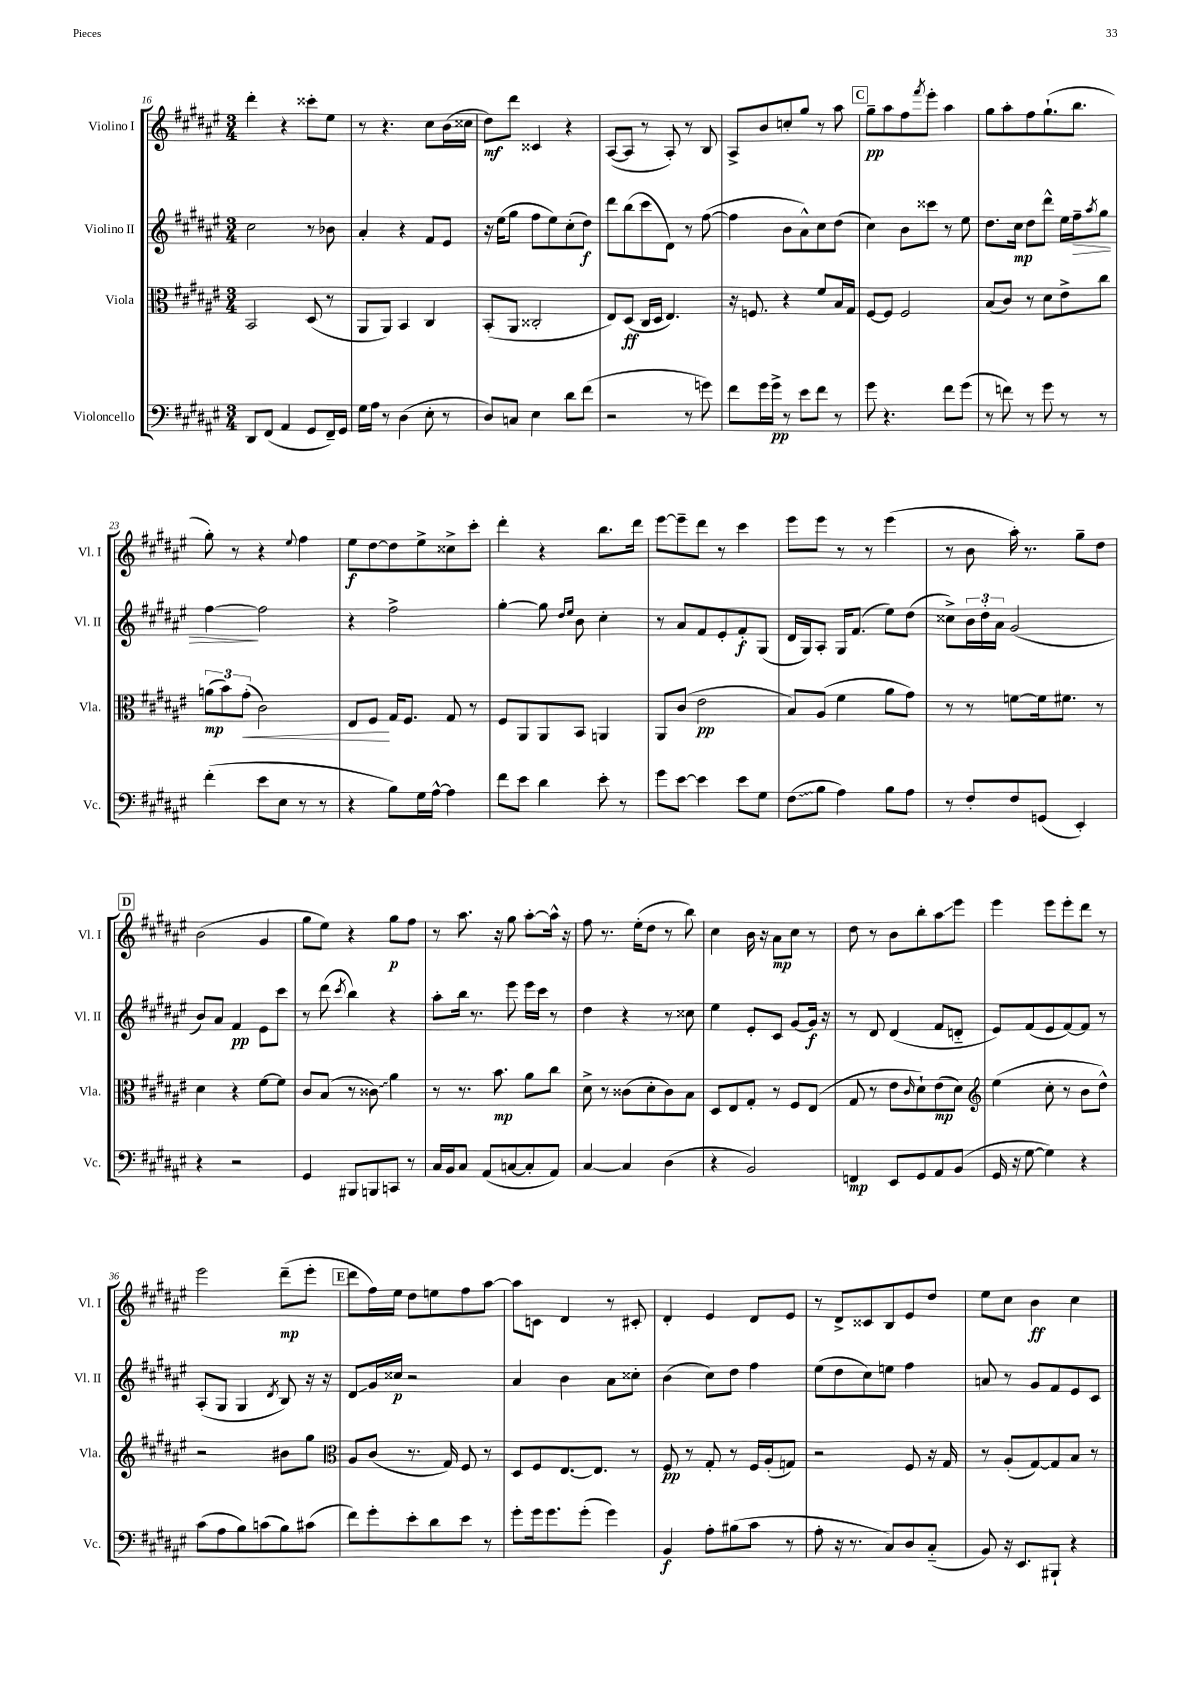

**kern	**kern	**kern	**kern
*staff4	*staff3	*staff2	*staff1
*clefF4	*clefC3	*clefG2	*clefG2
*k[f#c#g#d#a#e#]	*k[f#c#g#d#a#e#]	*k[f#c#g#d#a#e#]	*k[f#c#g#d#a#e#]
*M3/4	*M3/4	*M3/4	*M3/4
8DD#	2BB	2cc#	4ddd#'
(8FF#	.	.	.
4AA#	.	.	4r
8GG#	(8D#	8r	8ccc##'
16FF#~)	8r	8b-	8ee#
16GG#	.	.	.
=	=	=	=
16G#	8AA#	4a#'	8r
16A#	.	.	.
8r	8AA#)	.	4.r
(4D#	4BB	4r	.
8E#'	4C#	8f#	8cc#
8r	.	8e#	(16b
.	.	.	16cc##
=	=	=	=
8D#)	(8BB'	16r	8dd#)
.	.	(16ee#	.
8C	8AA#	8gg#	8ddd#
4E#	2C##'	8ff#	4c##
.	.	8ee#)	.
8d#	.	(8cc#'	4r
(8f#	.	8dd#)	.
=	=	=	=
2r	8E#)	8ddd#	([8A#
.	(8D#	(8bb	8A#]
.	16C#	8ccc#	8r
.	16D#	.	.
.	4.E#)	8d#)	8A#')
8r	.	8r	8r
8g)	.	([8ff#	8B
=	=	=	=
8f#	16r	4ff#]	8A#^
.	8.F	.	.
16g#	.	.	8b
16g#^	.	.	.
8r	4r	8b	8cc'
8e#	.	8a#^^)	8gg#
8f#	8f#	8cc#	8r
8r	16B	(8dd#	8aa#
.	16G#	.	.
=	=	=	=
8g#	[8F#	4cc#)	8gg#~
4.r	8F#]	.	8aa#
.	2F#	8b	8ff#
.	.	.	8qfff#
.	.	8ccc##	8eee#'
8f#	.	8r	4aa#
(8g#	.	8ee#	.
=	=	=	=
8r	(8B	8.dd#	8gg#
8f)	8c#)	.	8aa#'
.	.	16cc#	.
8r	8r	8dd#	8ff#
8g#	8d#	8ddd#^^	(8.gg#`
8r	8e#^	16ee#	.
.	.	16ff#~	8.bb
.	.	8qaa#	.
8r	8cc#	8gg#	.
=	=	=	=
(4f#'	(12a	[4ff#	8gg#')
.	12b)	.	.
.	.	.	8r
.	(12g#'	.	.
8e#	2c#)	2ff#]	4r
8E#	.	.	.
.	.	.	8qqee#
8r	.	.	4ff#
8r	.	.	.
=	=	=	=
4r	8E#	4r	8ee#
.	8F#	.	[8dd#
8B)	16G#	2ff#^	8dd#]
.	8.F#	.	.
16G#	.	.	8ee#^
[16A#^^	.	.	.
4A#]	8G#	.	8cc##^
.	8r	.	8ccc#'
=	=	=	=
8f#	8F#	[4gg#'	4ddd#'
8e#	8AA#	.	.
4d#	8AA#	8gg#]	4r
.	.	16qqdd#	.
.	.	16qqee#	.
.	8BB	8b	.
8e#'	4AA	4cc#'	8.bb
8r	.	.	.
.	.	.	16ddd#
=	=	=	=
8g#	8AA#	8r	[8eee#
[8e#	(8c#	8a#	8eee#~]
4e#]	2e#	8f#	8ddd#
.	.	8e#'	8r
8e#	.	8f#'	4ccc#
8G#	.	(8G#	.
=	=	=	=
(8F#	8B)	16d#	8eee#
.	.	16G#)	.
8B	(8A#	8A#'	8eee#
4A#)	4f#	16G#	8r
.	.	(8.f#	.
.	.	.	8r
8B	8a#	8ee#)	(4eee#
8A#	8g#)	(8dd#	.
=	=	=	=
8r	8r	8cc##^)	8r
8F#'	8r	24b	8b
.	.	24dd#'	.
.	.	24a#	.
8F#	[8f	(2g#	16aa#')
.	.	.	8.r
(8GG	16f]	.	.
.	8.f#	.	.
4EE#')	.	.	8gg#~
.	8r	.	8dd#
=	=	=	=
4r	4d#	8b)	(2b
.	.	8a#	.
2r	4r	4f#	.
.	[8f#	8e#	4g#
.	8f#]	8ccc#	.
=	=	=	=
4GG#	8c#	8r	8gg#
.	(8B	(8ddd#	8ee#)
.	.	8qccc#	.
8BBB#	8r	4bb)	4r
8BBB	8c##)	.	.
8CC	4a#	4r	8gg#
8r	.	.	8ff#
=	=	=	=
16C#	8r	8aa#'	8r
16BB	.	.	.
8C#	8.r	16bb	8.aa#
.	.	8.r	.
(8AA#	.	.	.
.	8.b	.	16r
[8C	.	8eee#	8gg#
8C']	8a#	16eee#	[8aa#'
.	.	16ccc#	.
8AA#)	8cc#	8r	16aa#^^]
.	.	.	16r
=	=	=	=
[4C#	8d#^	4dd#	8ff#
.	8r	.	8.r
4C#]	(8c##	4r	.
.	.	.	(16ee#'
.	8d#'	.	8dd#
(4D#	8c##)	8r	8r
.	8B	8cc##	8bb)
=	=	=	=
4r	8D#	4ee#	4cc#
.	8E#	.	.
2BB)	8G#'	8e#'	16b
.	.	.	16r
.	8r	8c#	8a#
.	8F#	[8g#	8cc#
.	(8E#	16g#]	8r
.	.	16r	.
=	=	=	=
4FF	8G#	8r	8dd#
.	8r	8d#	8r
8EE#	8e#	(4d#	8b
.	16qqc#	.	.
8GG#	8d#`)	.	8bb'
8AA#	(8e#	8f#	8aa#
(8BB	8d#)	8d'~	8eee#
=	=	=	=
*	*clefG2	*	*
16GG#	(4ee#	8e#)	4eee#
16r	.	.	.
[8G#	.	(8f#	.
4G#])	8cc#'	8e#	8eee#
.	8r	[8f#)	8eee#'
4r	8b	8f#]	8ddd#
.	8dd#^^)	8r	8r
=	=	=	=
(8c#	2r	(8A#'	2eee#
8A#	.	8G#	.
8B)	.	4G#	.
(8c	.	.	.
.	.	8qd#	.
8B)	8b#	8B)	(8ddd#~
(8c#	8gg#	16r	8eee#'
.	.	16r	.
=	=	=	=
*	*clefC3	*	*
8f#)	8A#	8d#	8ddd#
8g#'	(8c#	16g#	16ff#)
.	.	16cc##	16ee#
8e#'	8.r	2r	8dd#
8d#	.	.	8ee
.	16G#)	.	.
8e#	8F#	.	8ff#
8r	8r	.	[8aa#
=	=	=	=
8g#'	8D#	4a#	8aa#]
16g#	8F#	.	8c
8.g#	.	.	.
.	[8.E#	4b	4d#
(8g#'	.	.	.
.	8.E#]	.	.
4g#)	.	8a#	8r
.	8r	8cc##'	8c#'
=	=	=	=
4BB	8F#	(4b	4d#'
.	8r	.	.
8A#'	8G#'	8cc#)	4e#
(8B#	8r	8dd#	.
8c#	16F#	4ff#	8d#
.	(16A#'	.	.
8r	8G)	.	8e#
=	=	=	=
8A#'	2r	(8ee#	8r
16r	.	8dd#	8d#^
8.r	.	.	.
.	.	8cc#)	8c##
8C#)	.	8ee	8B
8D#	8F#	4ff#	8e#
(8C#'~	16r	.	8dd#
.	16G#	.	.
=	=	=	=
8BB)	8r	8a	8ee#
16r	(8A#'	8r	8cc#
8.EE#	.	.	.
.	[8G#)	8g#	4b
8BBB#`	8G#]	8f#	.
4r	8B	8e#	4cc#
.	8r	8c#	.
==	==	==	==
*-	*-	*-	*-
